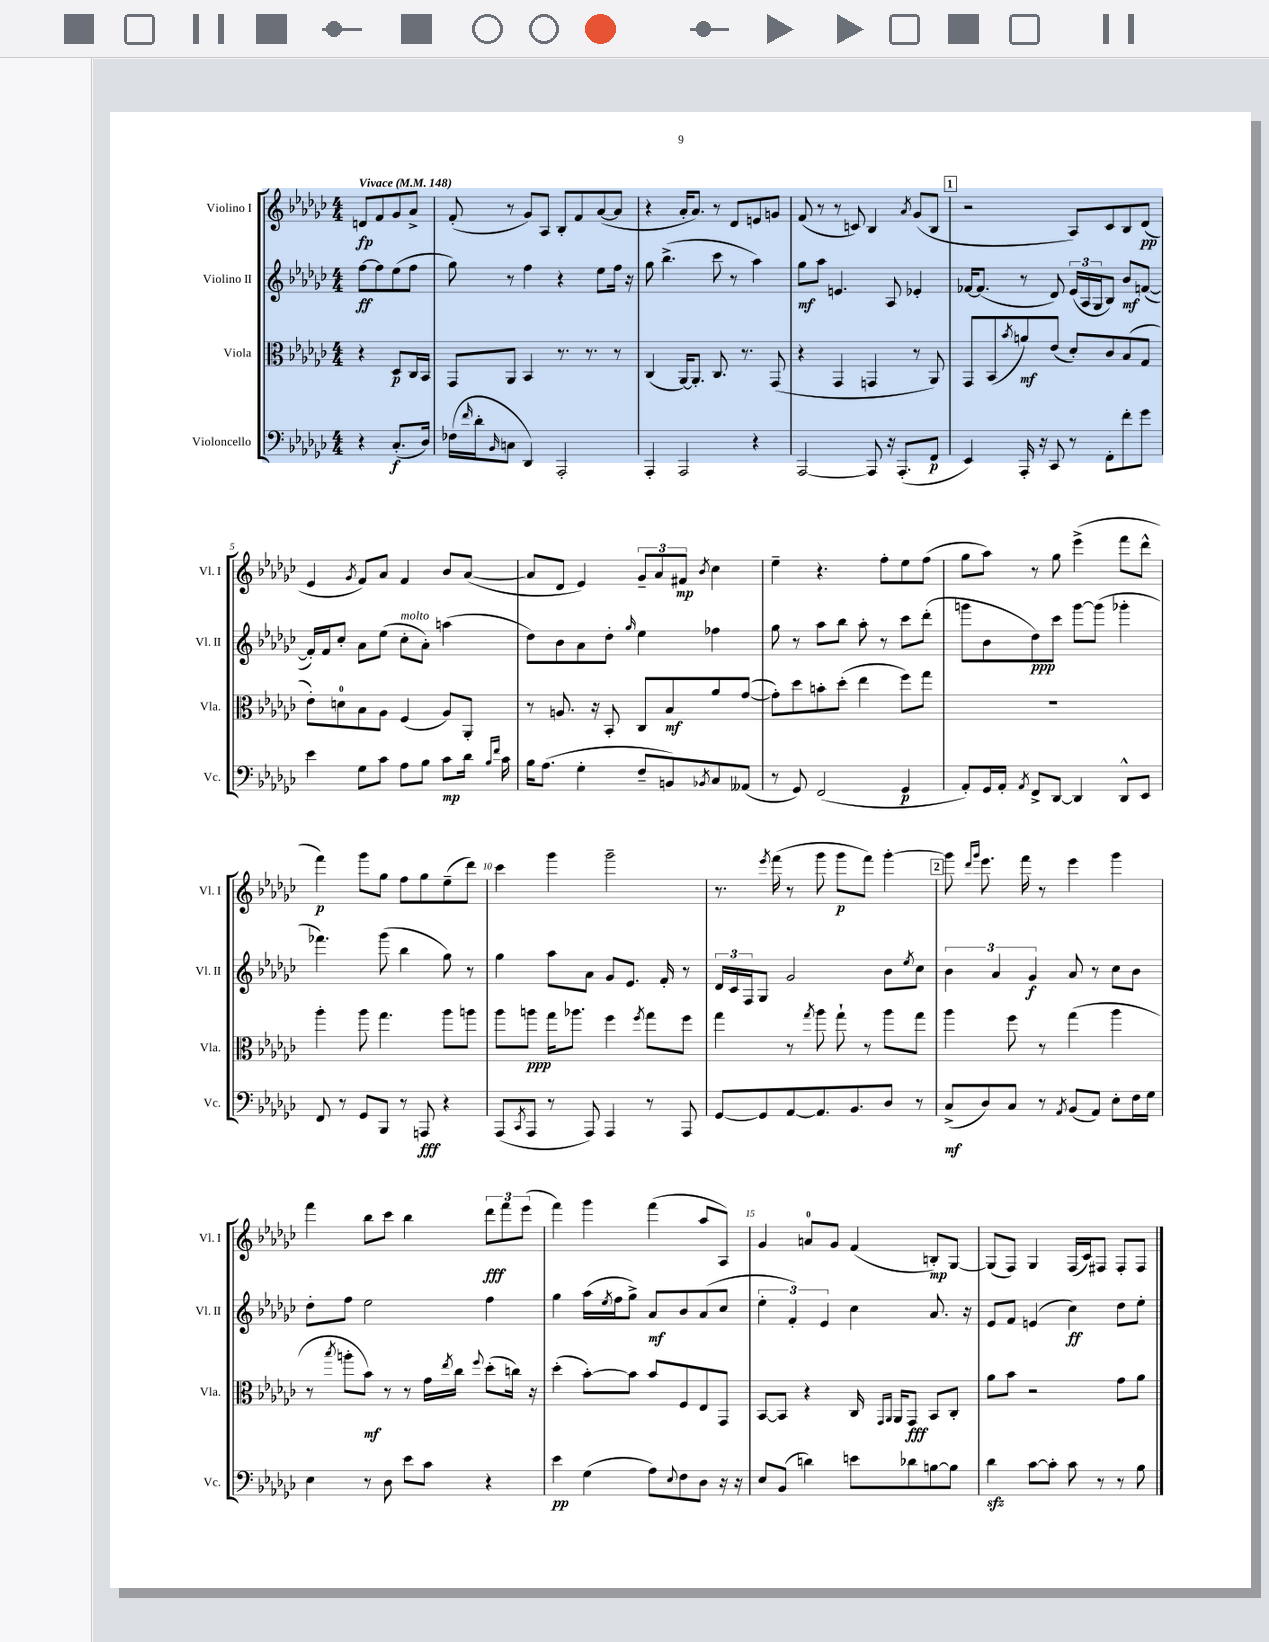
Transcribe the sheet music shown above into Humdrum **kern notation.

**kern	**kern	**kern	**kern
*staff4	*staff3	*staff2	*staff1
*clefF4	*clefC3	*clefG2	*clefG2
*k[b-e-a-d-g-c-]	*k[b-e-a-d-g-c-]	*k[b-e-a-d-g-c-]	*k[b-e-a-d-g-c-]
*M4/4	*M4/4	*M4/4	*M4/4
*MM148	*MM148	*MM148	*MM148
4r	4r	[8ff	8d
.	.	8ff]	8f
(8.C-'	8D-	(8ee-	8g-
.	16C-	8ff	8a-^
16D-)	16BB-	.	.
=	=	=	=
(16F-	8GG-	8gg-)	(8f'
16qqf	.	.	.
16d-'	.	.	.
16qqBB-	.	.	.
8C	8AA-	8r	8r
4DD-)	4BB-	4ff	8g-)
.	.	.	8A-
2AAA-'	8.r	4r	8B-'
.	.	.	8f
.	8.r	.	.
.	.	8ee-	([8a-
.	8r	16ff	8a-]
.	.	16r	.
=	=	=	=
4AAA-'	(4C-	8gg-	4r
.	.	(4.bb-^	.
2AAA-	[16AA-)	.	16a-'
.	8.AA-']	.	8.a-)
.	8.C-	8ccc-	8r
.	.	8r	8d-
.	8.r	.	.
4r	.	4aa-)	8e
.	(8GG-	.	8g
=	=	=	=
[2AAA-	4r	8gg-	(8f
.	.	8aa-	8r
.	4GG-	4.e	8r
.	.	.	8c)
8AAA-]	4GG	.	4B-
16r	.	8A-	.
(8.AAA-'	.	.	.
.	.	.	8qa-
.	8r	4e-'	(8g-
8FF	8AA-)	.	8B-
=	=	=	=
4EE-)	8GG-	[16f-	2r
.	.	(8.f-]	.
.	(8BB-	.	.
.	8qb-	.	.
16AAA-'	8a)	8r	.
16r	.	.	.
8CC-	(8e-	8d-)	.
8r	8d-')	(24e-	8A-)
.	.	24A-	.
.	.	24G-	.
8FF'	8c-	8B-)	8c-
8f'	(8B-	8b-	8B-
8g-	8G-	([8f	(8d-
=	=	=	=
4e-	8e-')	16f'])	4e-
.	.	16f	.
.	8d	8cc-'	.
.	.	.	8qg-
8G-	8B-	8a-	8f)
8c-	8A-	(8ee-	8a-
8A-	(4F	8cc-'	4f
8B-	.	8a-')	.
8c-	8A-)	(4aa	8b-
16d-	8AA-'	.	([8a-
16qqB-	.	.	.
16qqf	.	.	.
16c-	.	.	.
=	=	=	=
16B-	8r	8dd-)	8a-]
(8.A-	.	.	.
.	8.A	8b-	8d-
4G-'	.	8a-	4e-)
.	16r	.	.
.	8BB-'	8dd-'	.
.	.	16qqgg-	.
8F~	8C-	4ee-	12g-~
.	.	.	12a-
8BB)	8B-	.	.
.	.	.	12f#
8qBB-	.	.	8qb-
8C-	8a-	4ff-	4cc-
(8AA--	([8g-	.	.
=	=	=	=
8r	8g-'])	8gg-	4ee-~
8GG-)	8dd-	8r	.
(2FF	8b'	8aa-	4.r
.	(8dd-'	8bb-	.
.	4ee-	8aa-'	.
.	.	8r	8ff'
4GG-	8ff)	8ccc-	8ee-
.	8gg-	(8ddd-'	(8ff
=	=	=	=
8AA-')	1r	8ggg	8gg-
16GG-	.	8b-	8aa-)
16AA-'	.	.	.
8qAA-	.	.	.
8FF^	.	8dd-)	8r
[8DD-	.	8ccc-	8gg-
4DD-]	.	[8ggg	(4eee-^
.	.	(8ggg]	.
8DD-^^	.	4ggg-'	8fff
8EE-	.	.	8ddd-^^
=	=	=	=
8FF	4aa-'	4.fff-)	4fff)
8r	.	.	.
8GG-	8aa-	.	8ggg-
8BBB-	4.gg-	(8ggg-	8gg-
8r	.	4bb-	8ff
8AAA	.	.	8gg-
4r	8aa-	8gg-)	(8ee-~
.	8aa	8r	8ddd-)
=	=	=	=
(8AAA-	8aa-	4gg-	4ccc-
8qCC-	.	.	.
8AAA-	8aa	.	.
8r	16gg-	8aa-	4ggg-
.	8.aa-	.	.
8AAA-)	.	8a-	.
4AAA-	4ff	8g-	2ggg-~
.	.	8.e-	.
.	8qff	.	.
8r	8gg-	.	.
.	.	16f'	.
8AAA-	8ff	8r	.
=	=	=	=
[8GG-	4gg-	24d-	8.r
.	.	24c-	.
.	.	24F	.
8GG-]	.	8G-	.
.	.	.	8qeee-
.	.	.	(16fff
[8AA-	8r	2g-	8r
.	8qgg-	.	.
8.AA-]	8aa-	.	8ggg-
.	8gg-`	.	8ggg-
8.BB-	.	.	.
.	8r	.	8fff)
8D-	8aa-	8b-	[4ggg-'
.	.	8qee-	.
8r	8gg-	8cc-	.
=	=	=	=
(8C-^	4aa-	6b-	8ggg-]
.	.	.	16qqddd-
.	.	.	16qqggg-
8D-)	.	.	8.eee-
.	.	6a-	.
8C-	8ff	.	.
.	.	.	16fff
.	.	6g-	.
8r	8r	.	8r
8qAA-	.	.	.
(8BB-	(4gg-	8a-	4eee-
8AA-)	.	8r	.
8E-'	4aa-	8cc-	4ggg-
16F	.	8b-	.
16G-	.	.	.
=	=	=	=
4E-	8r	8dd-'	4fff
.	8qbb-	.	.
.	8aa'	8ff	.
8r	8b-)	2ee-	8bb-
8D-	8r	.	8ccc-
8e-	8r	.	4bb-
8c-	16g-	.	.
.	8qee-	.	.
.	16cc-	.	.
.	8qqff	.	.
4r	(8dd-'	4ff	12ddd-
.	.	.	12fff
.	16cc)	.	.
.	.	.	(12eee-
.	16r	.	.
=	=	=	=
4e-	(4dd-'	4gg-	4fff)
(4G-	[8b-')	(16aa-	4ggg-
.	.	8qee-	.
.	.	16ff	.
.	8b-]	8gg-^)	.
8A-)	8b-	8a-	(4fff
8qqE-	.	.	.
8F	8F	8b-	.
8D-	8E-	(8a-	8aa-
16r	8GG-	8cc-	8A-)
16r	.	.	.
=	=	=	=
8E-	[8BB-	6ee-'	4g-
(8BB-	8BB-]	.	.
.	.	6f')	.
4d)	4r	.	8a
.	.	6e-	.
.	.	.	8g-
8e	16C-	4cc-	(4f
.	16qqGG-	.	.
.	16qqAA-	.	.
.	16AA-	.	.
8d-	8GG-	.	.
[8B	8BB-	8.a-	8B')
8B]	8C-'	.	[8G-
.	.	16r	.
=	=	=	=
4d-	8a-	8e-	(8G-]
.	8b-	8f	8F)
[8c-	2r	(4e	4G-
8c-']	.	.	.
8c-	.	4cc-)	(16F
.	.	.	16c-)
8r	.	.	8F#
8r	8g-	8dd-	8F#'
8B-	8a-	8ee-'	8F#
==	==	==	==
*-	*-	*-	*-
